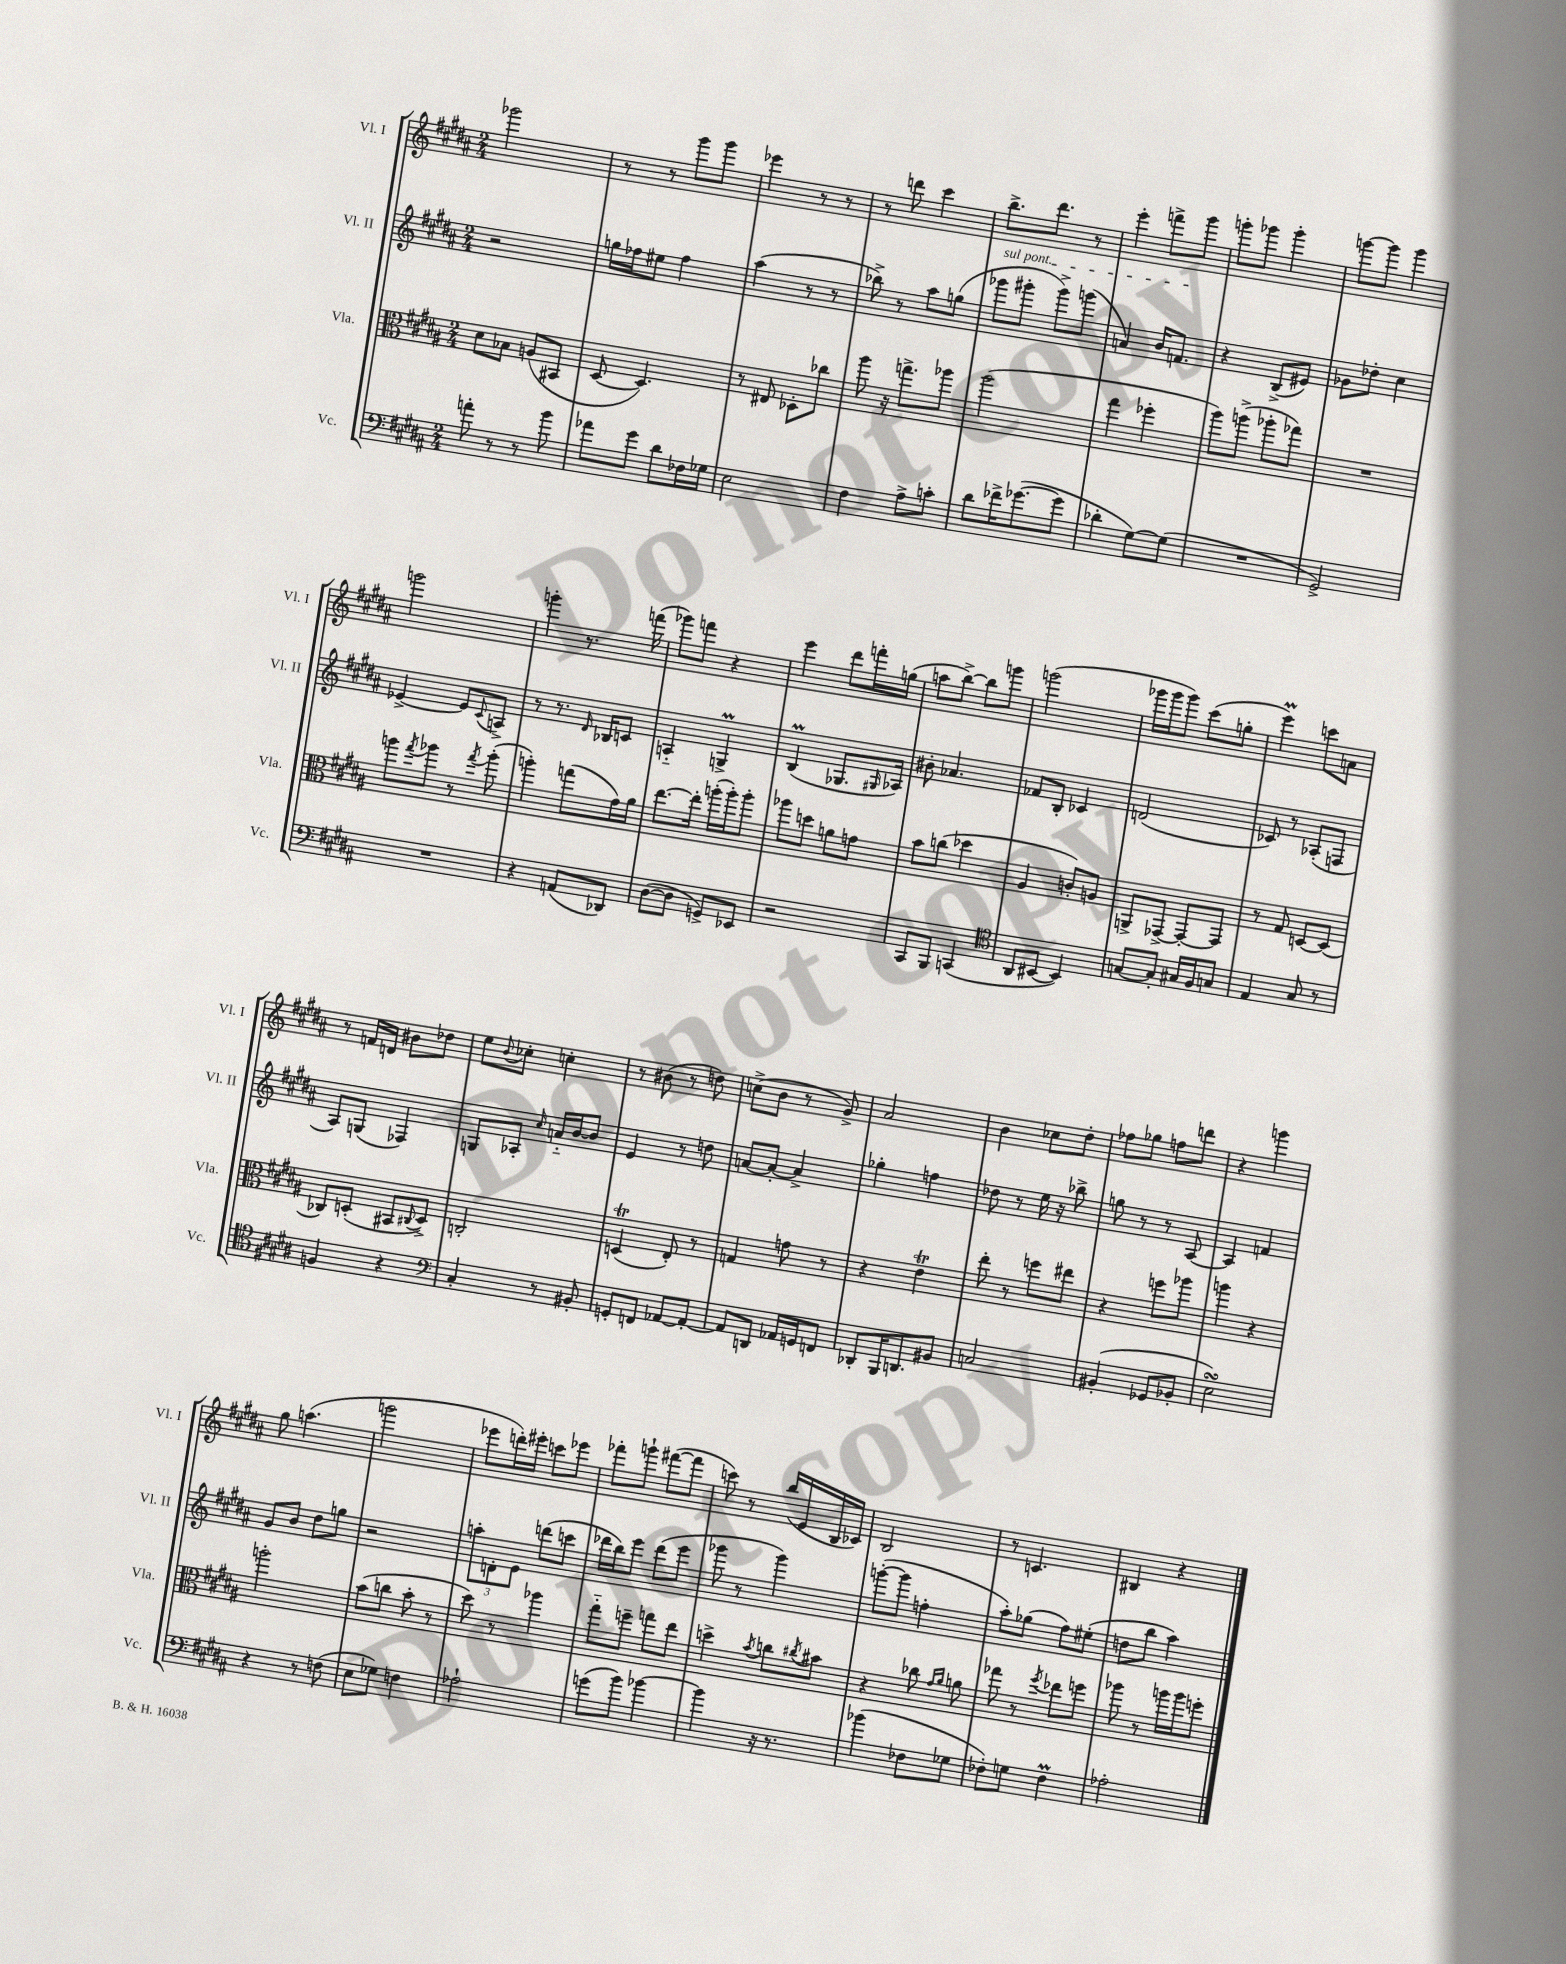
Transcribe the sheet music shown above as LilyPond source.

<<
\new StaffGroup <<
\new Staff = "s0" \with { instrumentName = "Vl. I" shortInstrumentName = "Vl. I" } {
    \clef treble \key b \major \numericTimeSignature \time 2/4
    ges'''2 |
    r8 r8 gis'''8 gis'''8 |
    ees'''4 r8 r8 |
    r8 d'''8 cis'''4 |
    b''8.-> dis'''8. r8 |
    e'''4-. f'''8-> gis'''8 |
    g'''8-. ges'''8 ges'''4-. |
    g'''8~ g'''8 g'''4 |
    g'''2 |
    g'''4-. r8. f'''16( |
    ges'''8) f'''8 r4 |
    e'''4 dis'''8 f'''16-. g''16( |
    a''8 b''8~->) b''8 g'''8 |
    g'''2( |
    ges'''16 ges'''16 ges'''8) cis'''8( g''8-. |
    e'''4\prall) c'''8 a'8 |
    r8 f'16 d'16 bis'8 des''8 |
    e''8 \appoggiatura { b'8 } ces''8-. c''4-. |
    r8 bis'8( r8 d''8) |
    c''8->( b'8 r8 gis'8->) |
    ais'2 |
    b'4 ces''8 dis''8-. |
    fes''8 ges''8 f''8 d'''8 |
    r4 g'''4 |
    gis''8 a''4.( |
    g'''2 |
    ees'''8 d'''16-.) eis'''16-. c'''8 ees'''8 |
    fes'''8-. g'''8-! fis'''8~( fis'''8 |
    c'''8) r8 b''16( e'16 b16 ces'16) |
    b2 |
    r8 c'4. |
    bis4 r4 \bar "|." |
}
\new Staff = "s1" \with { instrumentName = "Vl. II" shortInstrumentName = "Vl. II" } {
    \clef treble \key b \major \numericTimeSignature \time 2/4
    r2 |
    g''16 fes''16 eis''8 fes''4 |
    ais''4( r8 r8 |
    bes''8->) r8 ais''8 g''8( |
    \once \override TextSpanner.bound-details.left.text = \markup { \italic "sul pont." } ges'''8\startTextSpan gis'''8-. gis'''8->) g'''8( |
    a'4) b'16 f'8.\stopTextSpan |
    r4 b8->( eis'8) |
    ges'8 des''8-. cis''4 |
    ees'4~-> ees'8 \appoggiatura { cis'8 } a8-> |
    r8 r8. \grace { dis'16 } bes16 c'8 |
    a4-_ g4->\prall |
    b4\prall( ges8. \grace { gis16 } aes16) |
    bis'8-. aes'4. |
    fes'8 b8-. ces'4 |
    d'2( |
    ces'8) r8 aes8-.( f8 |
    ais8) g8( fes4) |
    g8 aes8-. \grace { cis''16 } a'16-_ b'16~ b'8 |
    e'4 r8 d''8 |
    a'8~ a'8~-. a'4-> |
    ges''4-. f''4 |
    des''8 r8 e''16 r16 bes''8-> |
    g''8 r8 r8 ais8~ |
    ais4 f'4 |
    gis'8 b'8 dis''8 g''8 |
    r2 |
    \tuplet 3/2 { a''8-. d'8-. e'8 } d'''8( c'''8 |
    des'''16 b''16) e'''8 des'''8( e'''8 |
    ges'''8 r8 ges'''4) |
    g'''8~-.( g'''8 f''4-. |
    ais''8-.) ges''8( fis''8) eis''8-.( |
    d''8 b''8 ais''4) \bar "|." |
}
\new Staff = "s2" \with { instrumentName = "Vla." shortInstrumentName = "Vla." } {
    \clef alto \key b \major \numericTimeSignature \time 2/4
    dis'8 bes8 a8( bis,8 |
    dis8~ dis4.) |
    r8 eis8 des8-. ces''8 |
    ais''8 r16 g''8.-> aes''8 |
    ais''2( |
    gis''4 fes''4-. |
    ais''8) a''8->( aes''8-. ges''8) |
    R2 |
    a''8 \acciaccatura { gis''8 } aes''8 r8 \acciaccatura { gis''8 } aes''8-.( |
    a''4-.) g''8( gis'16) ais'16 |
    e''8.~ e''16-. a''16-.( a''16-.) a''8-. |
    aes''8 d''8 a'8 g'8 |
    b'8 c''8( des''4 |
    ais4 c'8-.) a8 |
    a,8-> ges,8~-> ges,8~-. ges,8 |
    r8 gis8 d8~ d8( |
    ces8) d8-.( bis,8 \appoggiatura { cis8 } d8->) |
    c2-. |
    d4\trill( e8-.) r8 |
    g4 g'8 r8 |
    r4 e'4\trill |
    e''8-. r8 f''8 eis''8 |
    r4 f''8 aes''8 |
    a''4 r4 |
    a''2-. |
    b'8( c''8 b'8-. r8 |
    dis''8) r8 aes''4 |
    gis''8-_ f''8-- g''8 e''8 |
    d''4-> \acciaccatura { b'8 } c''8 \acciaccatura { cis''8 } bis'8 |
    r4 ces''8 \grace { gis'16 ais'16 } a'8 |
    ges''8 r8 \acciaccatura { fis''8 } ees''8 f''8 |
    aes''8 r8 a''16 a''16 f''8-. \bar "|." |
}
\new Staff = "s3" \with { instrumentName = "Vc." shortInstrumentName = "Vc." } {
    \clef bass \key b \major \numericTimeSignature \time 2/4
    a'8-. r8 r8 b'8 |
    aes'8 gis'8 dis'8 fes16 ges16 |
    e2 |
    fis4 ais8-> c'8-. |
    dis'8 fes'16-> ges'8.~( ges'8 |
    des'4-. gis8~) gis8( |
    R2 |
    gis,2->) |
    R2 |
    r4 a,8( des,8) |
    dis8~( dis8 g,8->) ees,8 |
    r2 |
    cis,8 b,,8 c,4( |
    \clef tenor ais,8 bis,8~ bis,4) |
    g8~ g8-. gis16 fis16 g8 |
    e4 gis8 r8 |
    f4 r4 |
    \clef bass cis4-. r8 bis,8-. |
    g,8-. f,8 aes,8~ aes,8~-. |
    aes,8 d,8 aes,16 g,16 f,8 |
    des,8-. b,,16 d,8. bis,8 |
    c2 |
    bis,4-.( ges,8 bes,8-. |
    e2\turn) |
    r4 r8 f8( |
    e8 ges8) f4 |
    aes2-! |
    g'8( b'8) bes'4~ |
    bes'4 r16 r8. |
    bes'4( fes8 ges8 |
    fes8-.) g8 fes4\prall |
    aes2-. \bar "|." |
}
>>
>>
\layout { \context { \Score \remove "Bar_number_engraver" } }
